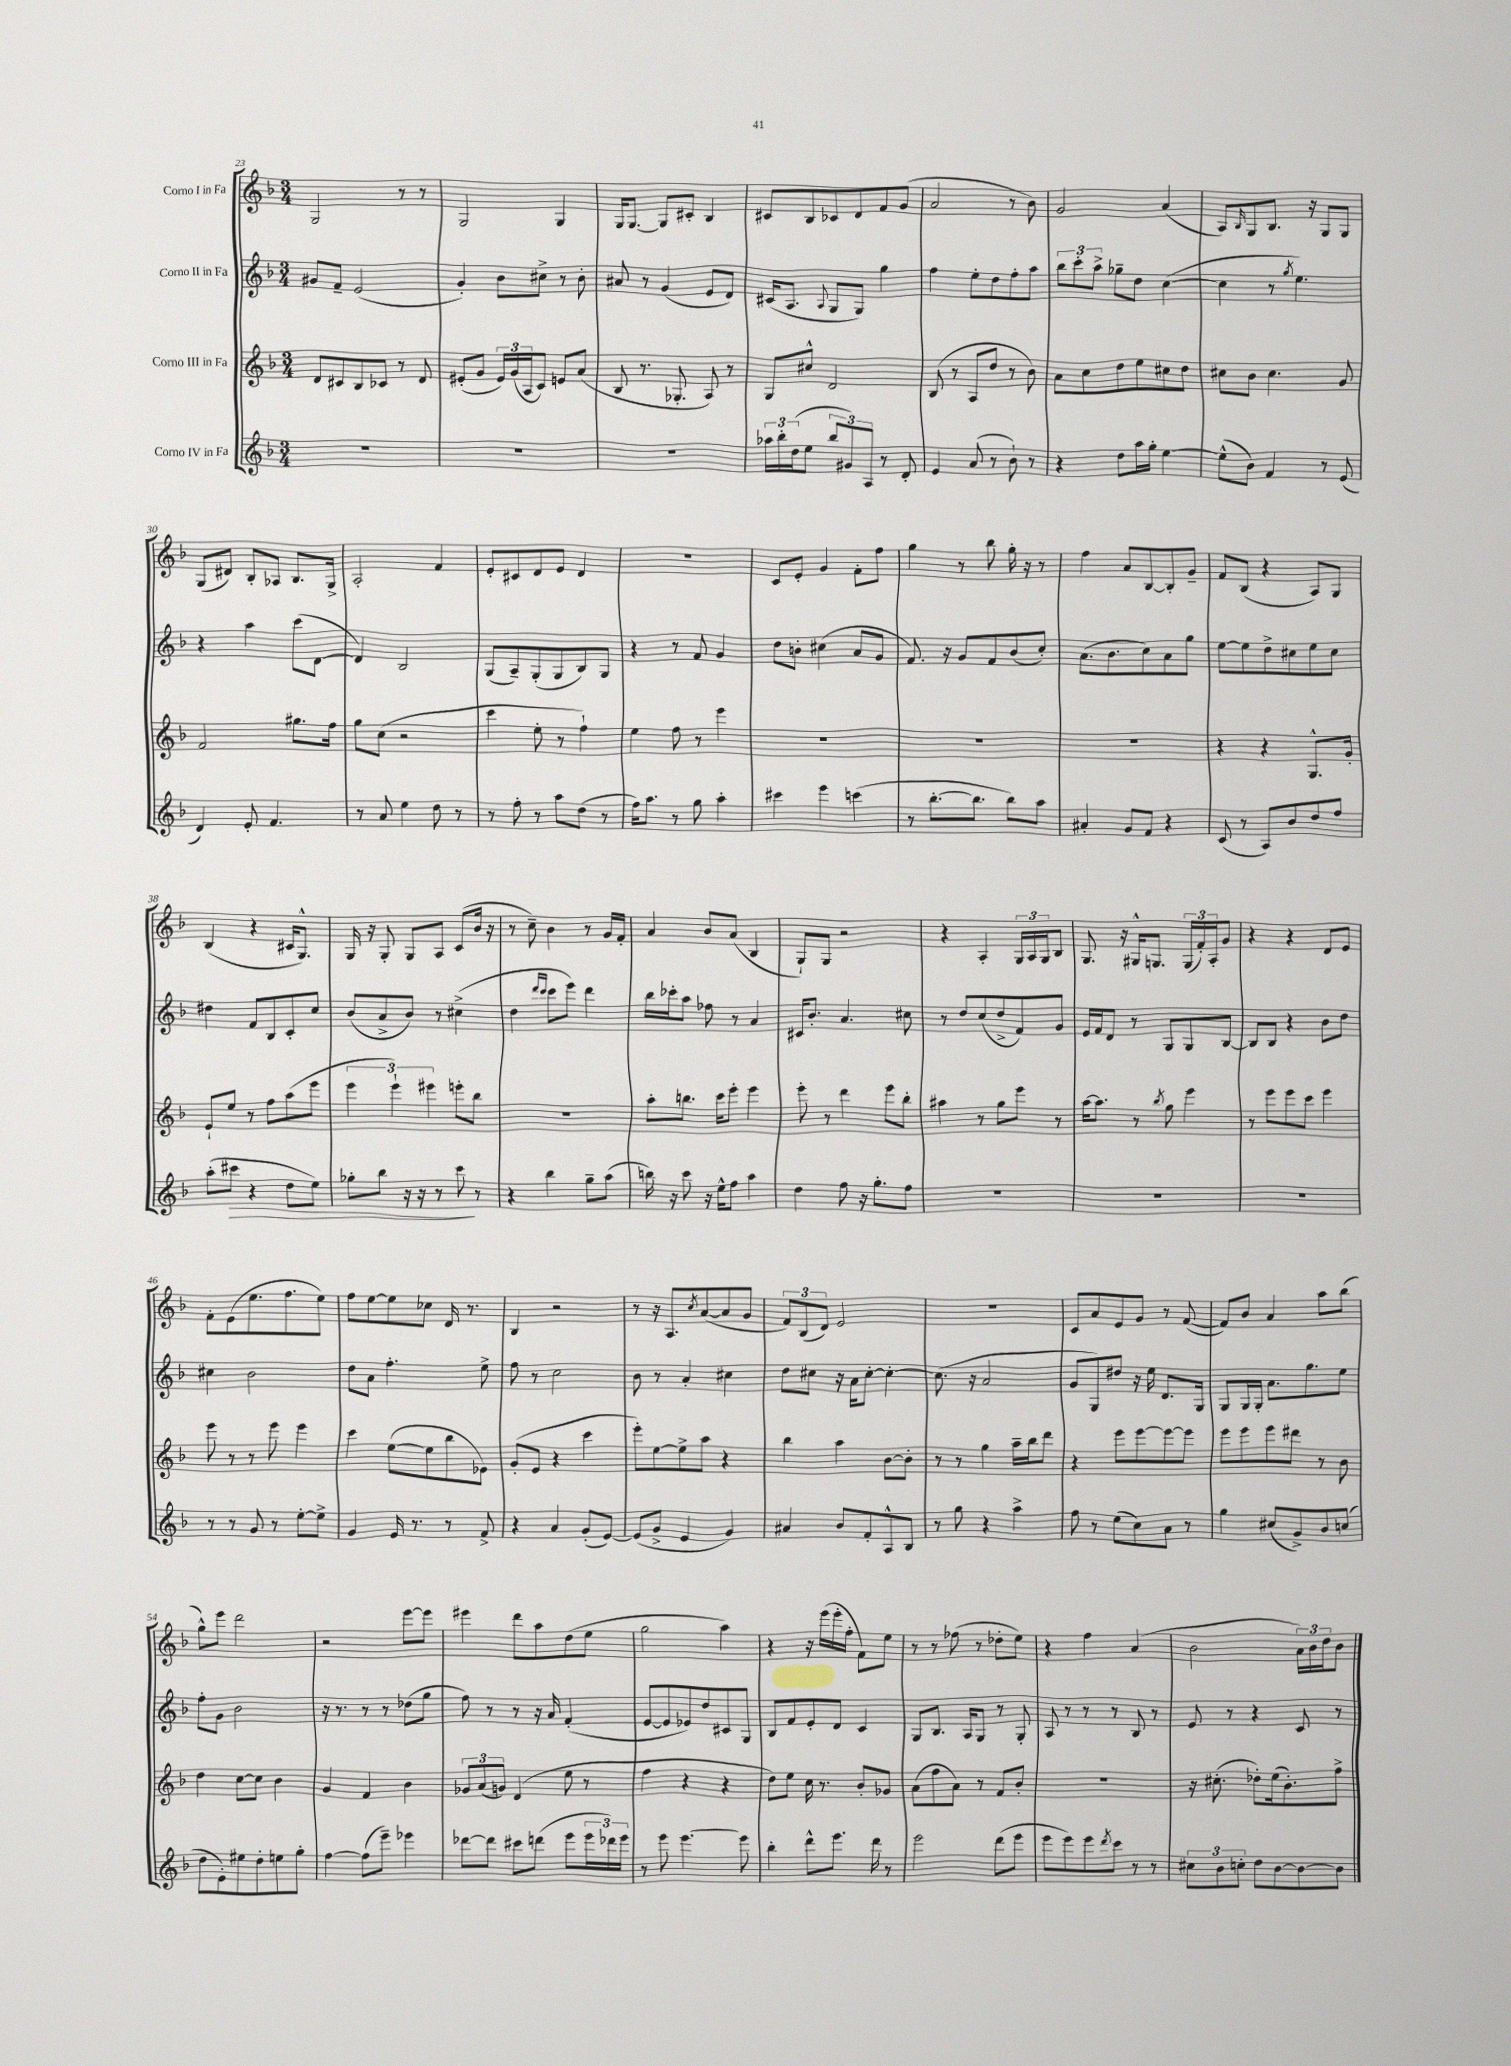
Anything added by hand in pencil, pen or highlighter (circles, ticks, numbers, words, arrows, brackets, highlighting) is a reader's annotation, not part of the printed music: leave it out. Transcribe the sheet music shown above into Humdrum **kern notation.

**kern	**kern	**kern	**kern
*staff4	*staff3	*staff2	*staff1
*clefG2	*clefG2	*clefG2	*clefG2
*k[b-]	*k[b-]	*k[b-]	*k[b-]
*M3/4	*M3/4	*M3/4	*M3/4
2.r	8d	8g#	2G
.	8c#	8f~	.
.	8B-	(2e	.
.	8c-	.	.
.	8r	.	8r
.	8d	.	8r
=	=	=	=
2.r	(8e#'	4g')	2G
.	8g	.	.
.	24e#)	8b-	.
.	(24g	.	.
.	24A	.	.
.	8c)	8cc#^	.
.	8e	8r	4G
.	(8a	8b-'	.
=	=	=	=
2.r	8B-	8a#	16G
.	.	.	[8.G
.	8.r	8r	.
.	.	(4g	8G]
.	8.G-'	.	.
.	.	.	8c#'
.	8A)	8e	4B-
.	8r	8d)	.
=	=	=	=
24aa-	8G	(16c#	8c#
24bb-'	.	.	.
.	.	8.A	.
(24dd	.	.	.
8ee	8cc#^^	.	8B-
.	.	8qqA	.
12bb-	2d	8G	8c-
12g#)	.	.	.
.	.	8G)	8d
12A	.	.	.
8r	.	4gg	8f
8d'	.	.	(8g
=	=	=	=
4e	(8B-	4ff	2a
.	8r	.	.
(8a	8A	8ee'	.
8r	8dd	8dd	.
8b-`)	8r	8ff'	8r
8r	8b-)	8aa	8b-)
=	=	=	=
4r	8a	12bb-	2g
.	.	12ccc'	.
.	8cc	.	.
.	.	12aa^	.
8dd	8dd	8gg-~	.
16aa	8ee	8dd	.
16gg'	.	.	.
[4ee	8cc#	([4cc	(4a
.	8dd	.	.
=	=	=	=
(8ee^^]	8cc#	4cc]	8A)
.	.	.	16qqB-
8b-)	8b-	.	8G
4f	4.cc#	8r	8.B-
.	.	8qgg	.
.	.	4.ee)	.
.	.	.	16r
8r	.	.	8G
(8e	8g	.	8G
=	=	=	=
4d)	2f	4r	(8G
.	.	.	8d#)
8e'	.	4aa	8B-'
4.f	.	.	8A-
.	8.gg#	(8ccc	8.B-
.	.	[8d	.
.	16ff	.	16G^
=	=	=	=
8r	8gg	4d])	2A'
8a	(8cc	.	.
4ee	2r	2B-	.
8dd	.	.	4f
8r	.	.	.
=	=	=	=
8r	4ccc	(8G	8e'
8ff'	.	8A~)	8c#
8r	8ee'	(8G'	8d
8aa	8r	8G	8e
(8dd	4ff`)	8B-)	4d
8r	.	8G	.
=	=	=	=
16ff)	4ee	4r	2.r
8.aa	.	.	.
8r	8ff	8r	.
8gg	8r	8f	.
4aa'	4eee	4g	.
=	=	=	=
4ccc#	2.r	8dd	8c
.	.	8b'	8e'
4eee	.	(4cc#	4g
(4ccc	.	8a	8f'
.	.	8g	8ff
=	=	=	=
8r	2.r	8.f)	4gg
[8.bb-'	.	.	.
.	.	16r	.
.	.	8g	8r
8.bb-]	.	.	.
.	.	8f	8bb-
8bb-)	.	(8b-	16gg'
.	.	.	16r
8aa	.	8cc')	8r
=	=	=	=
4a#'	2.r	(8.a	4ff
.	.	8.b-	.
8g	.	.	8a
8f	.	8cc)	[8B-
4r	.	8a	8B-']
.	.	8gg	8g~
=	=	=	=
(8c	4r	[8ee	8f
8r	.	8ee]	(8B-
8A)	4r	8dd^	4r
8b-	.	8cc#	.
8dd	8.G^^	8ee	8A)
8ff	.	8cc#	8G
.	16g'	.	.
=	=	=	=
(8aa'	8e`	4dd#	(4B-
8ccc#	8ee	.	.
4r	8r	8f	4r
.	8ff	8B-	.
8dd	(8aa	8c'	16c#
.	.	.	8.G^^)
8ee)	8eee	8cc	.
=	=	=	=
8gg-'	6eee	(8b-	16G
.	.	.	16r
8bb-	.	8a^	8G'
.	6eee`)	.	.
16r	.	8b-)	8G
16r	.	.	.
.	6eee#	.	.
8r	.	8r	8A
8ccc	8eee'	(4cc#^	(8c
8r	8bb-	.	16b-
.	.	.	16r
=	=	=	=
4r	2.r	4dd	8r
.	.	.	8cc~)
.	.	16qqddd	.
.	.	16qqccc	.
4bb-	.	8ccc	4b-
.	.	8eee)	.
8gg~	.	4ddd	8r
(8aa	.	.	16g
.	.	.	16f'
=	=	=	=
16bb)	8aa'	16bb-	4a
16r	.	16ccc-'	.
8ccc	8.bb	8aa	.
16r	.	8ff-	8b-
16ee^^	16ccc	.	.
8ff	8eee'	8r	(8a
4aa	4eee	4a	4B-
=	=	=	=
4dd	8eee'	16c#	8G`)
.	.	8.b-'	.
.	8r	.	8G
8ff	4ddd	4.a	2r
16r	.	.	.
8.gg'	.	.	.
.	8eee	.	.
8ff	8bb-'	8cc#	.
=	=	=	=
2.r	4aa#	8r	4r
.	.	8dd	.
.	8r	(8cc	4A'
.	8gg	8dd^	.
.	8eee	8f)	24G
.	.	.	24A
.	.	.	24G
.	8r	8g	8B-
=	=	=	=
2.r	[16aa	16e	8.G
.	8.aa]	16f	.
.	.	8d	.
.	.	.	16r
.	8r	8r	16G#^^
.	.	.	8.G
.	8qbb-	.	.
.	8gg	8G	.
.	4eee	8G	(24G
.	.	.	24f')
.	.	.	24A'
.	.	[8B-	8g
=	=	=	=
2.r	8r	8B-]	4r
.	8eee	8B-	.
.	8eee	4r	4r
.	8ccc	.	.
.	4eee	8b-	8d
.	.	8dd	8e
=	=	=	=
8r	8eee	4cc#	8f'
8r	8r	.	(8e
8g	8r	2b-	8.ee
8r	8eee	.	.
.	.	.	8.ff
[8ee'	4eee	.	.
8ee^]	.	.	8ee)
=	=	=	=
4g	4ccc	8dd	8ff
.	.	8a	[8ee
16e	([8ee	4.ff'	8ee]
8.r	.	.	.
.	8ee]	.	8cc-
8r	8bb-	.	16d
.	.	.	8.r
8f^	8e-)	8ee^	.
=	=	=	=
4r	(8g'	8ff	4B-
.	8e	8r	.
4a	4r	2cc	2r
(8g'	4ccc	.	.
[8e)	.	.	.
=	=	=	=
(8e]	8eee')	8b-	8r
8g^	[8ee	8r	16r
.	.	.	8.A
4e	8ee^]	4a'	.
.	.	.	8qcc
.	8aa	.	([8a
4g)	4r	4cc#	8a]
.	.	.	8g
=	=	=	=
4a#	4bb-	8dd	12f)
.	.	.	(12B-
.	.	8cc#	.
.	.	.	12d)
8b-	4aa	16r	2e
.	.	16a	.
8f'	.	[8cc#'	.
8A^^	[8b-	4cc#'_	.
8B-	8b-']	.	.
=	=	=	=
8r	8r	(8.cc#]	2.r
8gg	8r	.	.
.	.	16r	.
4r	4gg	2a	.
4aa^	16aa~	.	.
.	16bb-	.	.
.	8ddd	.	.
=	=	=	=
8ff	4r	8g	8c
8r	.	8G)	8a
(8ee	8eee	8dd#	8e
8cc)	[8eee	16r	8g
.	.	16ee	.
8a	8eee_	8.d	8r
8r	8eee]	.	([8f
.	.	16G	.
=	=	=	=
4gg	8eee	8G	8f])
.	8eee	16G	8b-
.	.	16G'	.
(8cc#	8eee	8.a	4a
8g^)	8ddd#	.	.
.	.	8.gg	.
8b-	8r	.	8aa
(8cc	8b-	8ee	(8bb-
=	=	=	=
8dd	4dd	8ff'	8gg^^)
8e')	.	8g	8eee
8ee#	[8cc	2b-	2ddd
8dd'	8cc]	.	.
8ee	4b-	.	.
8gg'	.	.	.
=	=	=	=
[4ff	4g	16r	2r
.	.	8.r	.
(8ff]	4f	8r	.
8eee~)	.	8r	.
4eee-	4b-	(8dd-	[8eee
.	.	8gg	8eee]
=	=	=	=
[8ddd-	12g-	8ff)	4eee#
.	(12a	.	.
8ddd-]	.	8r	.
.	12g)	.	.
8ccc#	(4d	8r	8ddd
(8ddd	.	16r	8aa
.	.	16a	.
8eee	8ee	(4f'	(8dd
24eee	8r	.	8ee
24ddd-)	.	.	.
24eee	.	.	.
=	=	=	=
8r	4ff	[8e	2gg
8eee	.	8e]	.
[4.eee	4r	8e-)	.
.	.	8dd	.
.	4r	8c#	4aa)
8eee]	.	8G	.
=	=	=	=
4bb-'	8dd)	8B-	4r
.	8ee	8f	.
8ddd^^	16cc	8e'	16r
.	8.r	.	(16eee
8.eee	.	8d	16eee'
.	.	.	16ff'
.	8b-'	4c	8f)
16ddd	.	.	.
8r	8g-	.	8ee
=	=	=	=
2eee	(8a	8G	8r
.	8ff	8.B-	8r
.	8a)	.	(8ff-
.	.	16A	.
.	8r	8G	8r
(8ddd	8f	8r	8dd-'
8eee	8b-'	8G'	8ee)
=	=	=	=
8eee	2.r	8A	4r
8eee)	.	8r	.
8eee	.	8r	4ff
8qddd	.	.	.
8ccc	.	8r	.
8r	.	8B-	(4a
8r	.	8r	.
=	=	=	=
12cc#	16r	8e	2b-
.	(8.cc#'	.	.
12b-	.	.	.
.	.	8r	.
12cc'	.	.	.
8dd	8dd-')	4r	.
[8b-	(16ee	.	.
.	8.b-')	.	.
8b-_	.	8c	24a)
.	.	.	24b-
.	.	.	24dd
8b-]	8ff^	8r	8b-
==	==	==	==
*-	*-	*-	*-
